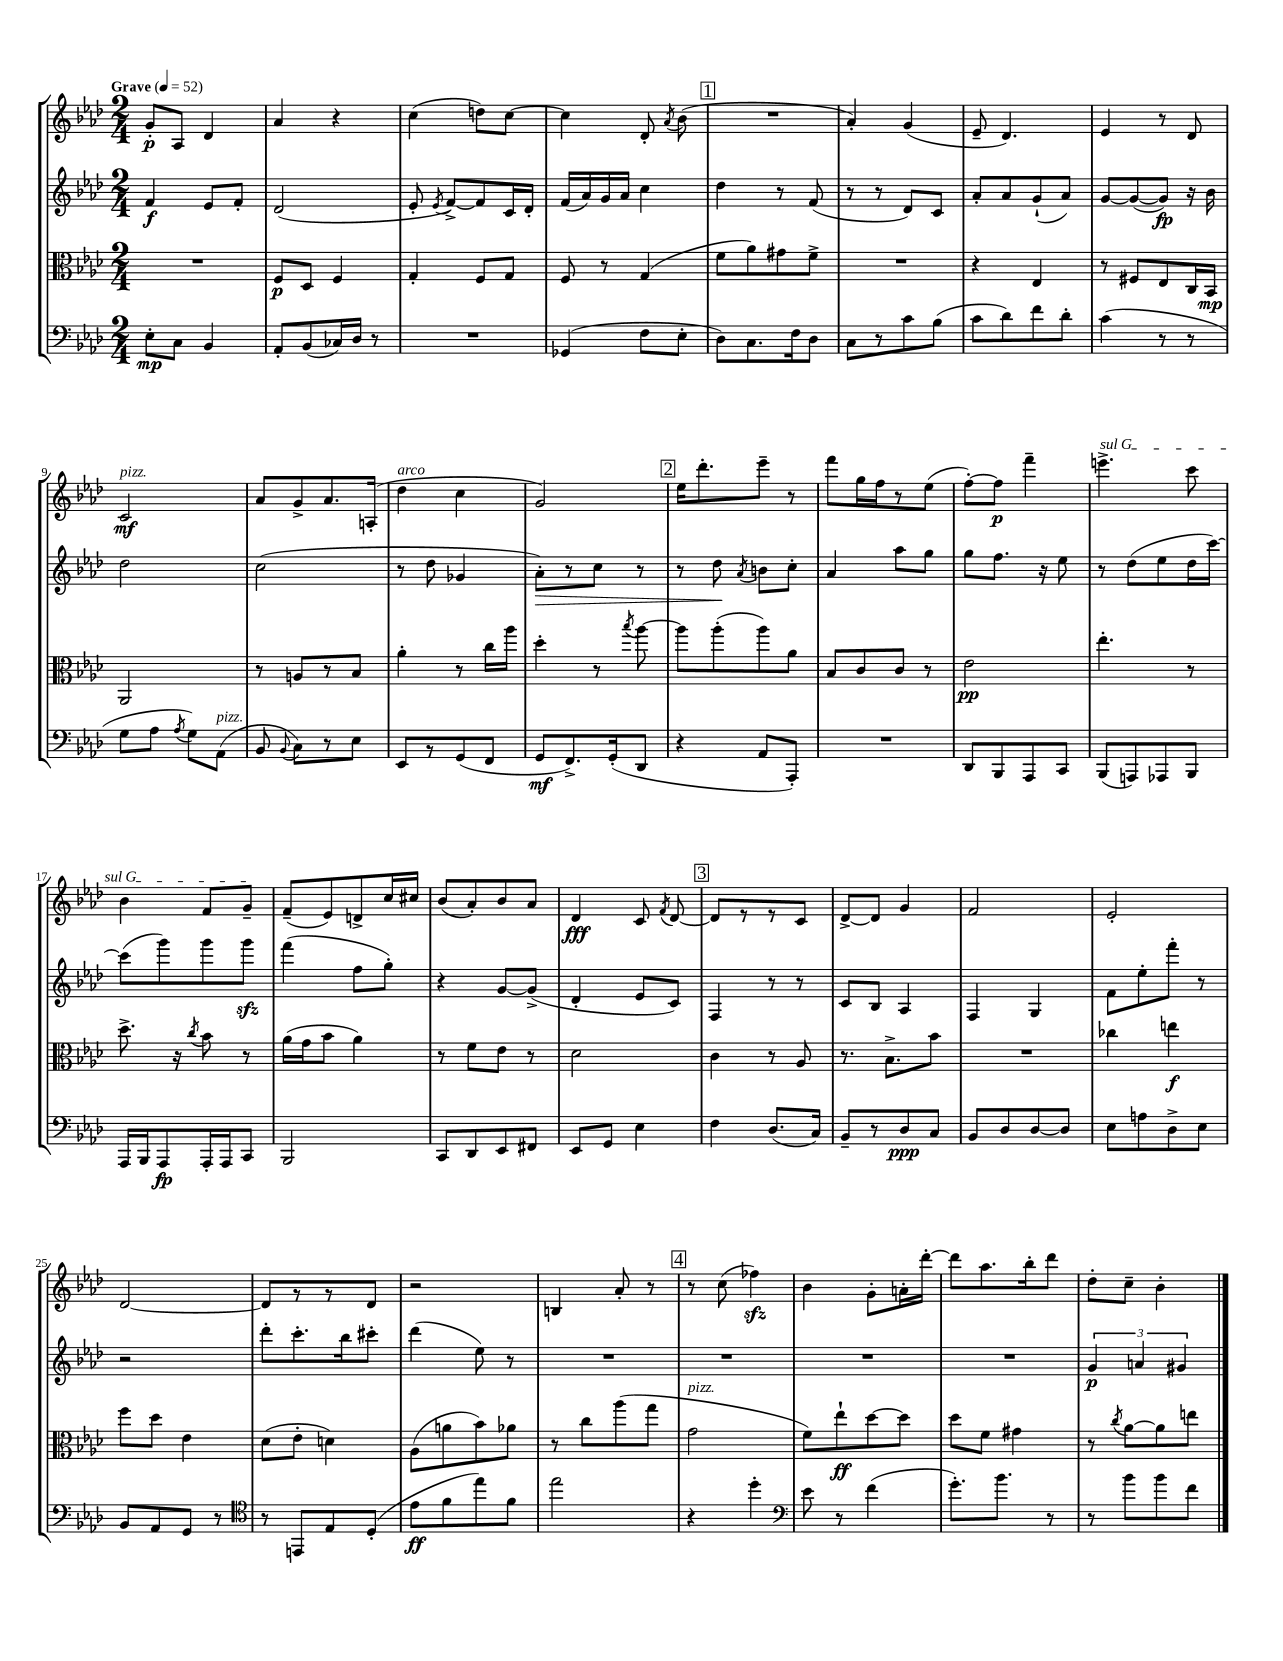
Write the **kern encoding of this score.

**kern	**dynam	**kern	**dynam	**kern	**dynam	**kern	**dynam
*part4	*part4	*part3	*part3	*part2	*part2	*part1	*part1
*staff4	*staff4	*staff3	*staff3	*staff2	*staff2	*staff1	*staff1
*clefF4	*	*clefC3	*	*clefG2	*	*clefG2	*
*k[b-e-a-d-]	*	*k[b-e-a-d-]	*	*k[b-e-a-d-]	*	*k[b-e-a-d-]	*
*M2/4	*	*M2/4	*	*M2/4	*	*M2/4	*
*MM52	*	*MM52	*	*MM52	*	*MM52	*
=1	=1	=1	=1	=1	=1	=1	=1
!	!	!	!	!	!	!LO:TX:a:B:t=Grave	!
8E-'\L	mp	2r	.	4f/	f	8g'/L	p
8C\J	.	.	.	.	.	8A-/J	.
4BB-/	.	.	.	8e-/L	.	4d-/	.
.	.	.	.	8f'/J	.	.	.
=2	=2	=2	=2	=2	=2	=2	=2
8AA-'/L	.	8F/L	p	(2d-/	.	4a-/	.
(8BB-/	.	8D-/J	.	.	.	.	.
16C-X/L)	.	4F/	.	.	.	4r	.
16D-/JJ	.	.	.	.	.	.	.
8r	.	.	.	.	.	.	.
=3	=3	=3	=3	=3	=3	=3	=3
2r	.	4G'/	.	8e-'/	.	(4cc\	.
.	.	.	.	8qe-/	.	.	.
.	.	.	.	[8f^/L)	.	.	.
.	.	8F/L	.	8f/]	.	8ddn\L)	.
.	.	8G/J	.	16c/L	.	[8cc\J	.
.	.	.	.	16d-'/JJ	.	.	.
=4	=4	=4	=4	=4	=4	=4	=4
(4GG-X/	.	8F/	.	(16f/LL	.	4cc\]	.
.	.	.	.	16a-/)	.	.	.
.	.	8r	.	16g/	.	.	.
.	.	.	.	16a-/JJ	.	.	.
8F\L	.	(4G/	.	4cc\	.	8d-'/	.
.	.	.	.	.	.	8qa-/	.
8E-'\J	.	.	.	.	.	(8b-\	.
!!LO:REH:place=s1:t=1
=5	=5	=5	=5	=5	=5	=5	=5
8D-\L)	.	8f\L	.	4dd-\	.	2r	.
8.C\	.	8a-\)	.	.	.	.	.
.	.	8g#X\	.	8r	.	.	.
16F\k	.	.	.	.	.	.	.
8D-\J	.	8f^\J	.	(8f/	.	.	.
=6	=6	=6	=6	=6	=6	=6	=6
8C\L	.	2r	.	8r	.	4a-'/)	.
8r	.	.	.	8r	.	.	.
8c\	.	.	.	8d-/L)	.	(4g/	.
(8B-\J	.	.	.	8c/J	.	.	.
=7	=7	=7	=7	=7	=7	=7	=7
8c\L	.	4r	.	8a-'/L	.	8e-~/	.
8d-\)	.	.	.	8a-/	.	4.d-/)	.
8f\	.	4E-/	.	(8g`/	.	.	.
8d-'\J	.	.	.	8a-/J)	.	.	.
=8	=8	=8	=8	=8	=8	=8	=8
(4c\	.	8r	.	[8g/L	.	4e-/	.
.	.	8F#X/L	.	(8g/_	.	.	.
8r	.	8E-/	.	8g/J])	fp	8r	.
8r	.	16C/L	.	16r	.	8d-/	.
.	.	16BB-/JJ	mp	16b-\	.	.	.
!!LO:LB:g=z
=9	=9	=9	=9	=9	=9	=9	=9
!	!	!	!	!	!	!LO:TX:a:i:t=pizz.	!
8G\L	.	2AA-/	.	2dd-\	.	2c/	mf
8A-\J	.	.	.	.	.	.	.
8qA-/	.	.	.	.	.	.	.
8G\L)	.	.	.	.	.	.	.
!LO:TX:a:i:t=pizz.	!	!	!	!	!	!	!
(8AA-\J	.	.	.	.	.	.	.
=10	=10	=10	=10	=10	=10	=10	=10
8BB-/	.	8r	.	(2cc\	.	8a-/L	.
8qqBB-/	.	.	.	.	.	.	.
8C\L)	.	8An/L	.	.	.	8g^/	.
8r	.	8r	.	.	.	8.a-/	.
8E-\J	.	8B-/J	.	.	.	.	.
.	.	.	.	.	.	(16An'/Jk	.
=11	=11	=11	=11	=11	=11	=11	=11
!	!	!	!	!	!	!LO:TX:a:i:t=arco	!
8EE-/L	.	4a-'\	.	8r	.	4dd-\	.
8r	.	.	.	8dd-\	.	.	.
(8GG/	.	8r	.	4g-X/	.	4cc\	.
8FF/J	.	16cc\LL	.	.	.	.	.
.	.	16aa-\JJ	.	.	.	.	.
=12	=12	=12	=12	=12	=12	=12	=12
!	!	!	!	!	!LO:HP:b	!	!
8GG/L	mf	4dd-'\	.	8a-'\L)	>	2g/)	.
8.FF^/)	.	.	.	8r	.	.	.
.	.	8r	.	8cc\J	.	.	.
(16GG'/k	.	.	.	.	.	.	.
.	.	8qbb-/	.	.	.	.	.
8DD-/J	.	[8aa-\	.	8r	.	.	.
!!LO:REH:place=s1:t=2
=13	=13	=13	=13	=13	=13	=13	=13
4r	.	8aa-\L]	.	8r	.	16ee-\KL	.
.	.	.	.	.	.	8.ddd-'\	.
.	.	(8aa-'\	.	8dd-\	.	.	.
.	.	.	.	8qa-/	.	.	.
8AA-/L	.	8aa-\)	.	8bn\L	]	8eee-~\J	.
8AAA-'/J)	.	8a-\J	.	8cc'\J	.	8r	.
=14	=14	=14	=14	=14	=14	=14	=14
2r	.	8B-/L	.	4a-/	.	8fff\L	.
.	.	8c/	.	.	.	16gg\L	.
.	.	.	.	.	.	16ff\J	.
.	.	8c/J	.	8aa-\L	.	8r	.
.	.	8r	.	8gg\J	.	(8ee-\J	.
=15	=15	=15	=15	=15	=15	=15	=15
8DD-/L	.	2e-\	pp	8gg\L	.	[8ff'\L)	.
8BBB-/	.	.	.	8.ff\J	.	8ff\J]	p
8AAA-/	.	.	.	.	.	4fff~\	.
.	.	.	.	16r	.	.	.
8CC/J	.	.	.	8ee-\	.	.	.
=16	=16	=16	=16	=16	=16	=16	=16
!	!	!	!	!	!	!LO:TX:a:i:t=sul G	!
(8BBB-/L	.	4.ee-'\	.	8r	.	4.eeen^\	.
8AAAn/)	.	.	.	(8dd-\L	.	.	.
8AAA-X/	.	.	.	8ee-\	.	.	.
8BBB-/J	.	8r	.	16dd-\L	.	8ccc\	.
.	.	.	.	[16ccc\JJ)	.	.	.
!!LO:LB:g=z
=17	=17	=17	=17	=17	=17	=17	=17
16AAA-/LL	.	8.dd-^\	.	(8ccc\L]	.	4b-\	.
16BBB-/J	.	.	.	.	.	.	.
8AAA-/	fp	.	.	8ggg\)	.	.	.
.	.	16r	.	.	.	.	.
.	.	8qcc/	.	.	.	.	.
16AAA-'/L	.	8b-\	.	8ggg\	.	8f/L	.
16AAA-/J	.	.	.	.	.	.	.
8CC/J	.	8r	.	8gggzz\J	.	8g~/J	.
=18	=18	=18	=18	=18	=18	=18	=18
2BBB-/	.	(16a-\LL	.	(4fff\	.	(8f~/L	.
.	.	16g\J	.	.	.	.	.
.	.	8b-\J	.	.	.	8e-/)	.
.	.	4a-\)	.	8ff\L	.	8dn^/	.
.	.	.	.	8gg'\J)	.	16cc/L	.
.	.	.	.	.	.	16cc#X/JJ	.
=19	=19	=19	=19	=19	=19	=19	=19
8CC/L	.	8r	.	4r	.	(8b-/L	.
8DD-/	.	8f\L	.	.	.	8a-'/)	.
8EE-/	.	8e-\J	.	[8g/L	.	8b-/	.
8FF#X/J	.	8r	.	(8g^/J]	.	8a-/J	.
=20	=20	=20	=20	=20	=20	=20	=20
8EE-/L	.	2d-\	.	4d-'/	.	4d-/	fff
8GG/J	.	.	.	.	.	.	.
4E-\	.	.	.	8e-/L	.	8c/	.
.	.	.	.	.	.	8qf/	.
.	.	.	.	8c/J)	.	[8d-/	.
!!LO:REH:place=s1:t=3
=21	=21	=21	=21	=21	=21	=21	=21
4F\	.	4c\	.	4F/	.	8d-/L]	.
.	.	.	.	.	.	8r	.
(8.D-/L	.	8r	.	8r	.	8r	.
.	.	8A-/	.	8r	.	8c/J	.
16C/Jk)	.	.	.	.	.	.	.
=22	=22	=22	=22	=22	=22	=22	=22
8BB-~/L	.	8.r	.	8c/L	.	[8d-^/L	.
8r	.	.	.	8B-/J	.	8d-/J]	.
.	.	8.B-^\L	.	.	.	.	.
8D-/	ppp	.	.	4A-/	.	4g/	.
8C/J	.	8b-\J	.	.	.	.	.
=23	=23	=23	=23	=23	=23	=23	=23
8BB-/L	.	2r	.	4F/	.	2f/	.
8D-/	.	.	.	.	.	.	.
[8D-/	.	.	.	4G/	.	.	.
8D-/J]	.	.	.	.	.	.	.
=24	=24	=24	=24	=24	=24	=24	=24
8E-\L	.	4cc-X\	.	8f\L	.	2e-'/	.
8An\	.	.	.	8ee-'\	.	.	.
8D-^\	.	4een\	f	8fff'\J	.	.	.
8E-\J	.	.	.	8r	.	.	.
!!LO:LB:g=z
=25	=25	=25	=25	=25	=25	=25	=25
8BB-/L	.	8ff\L	.	2r	.	[2d-/	.
8AA-/	.	8dd-\J	.	.	.	.	.
8GG/J	.	4e-\	.	.	.	.	.
8r	.	.	.	.	.	.	.
=26	=26	=26	=26	=26	=26	=26	=26
*clefC4	*	*	*	*	*	*	*
8r	.	(8d-\L	.	8ddd-'\L	.	8d-/L]	.
8EEn/L	.	8e-'\J	.	8.ccc'\	.	8r	.
8E-/	.	4dn\)	.	.	.	8r	.
.	.	.	.	16bb-\k	.	.	.
(8D-'/J	.	.	.	8ccc#X'\J	.	8d-/J	.
=27	=27	=27	=27	=27	=27	=27	=27
8e-\L	ff	(8A-\L	.	(4ddd-\	.	2r	.
8f\	.	8an\	.	.	.	.	.
8ee-\)	.	8b-\)	.	8ee-\)	.	.	.
8f\J	.	8a-X\J	.	8r	.	.	.
=28	=28	=28	=28	=28	=28	=28	=28
2ee-\	.	8r	.	2r	.	4Bn/	.
.	.	8cc\L	.	.	.	.	.
.	.	(8aa-\	.	.	.	8a-'/	.
.	.	8gg\J	.	.	.	8r	.
!!LO:REH:place=s1:t=4
=29	=29	=29	=29	=29	=29	=29	=29
!	!	!LO:TX:a:i:t=pizz.	!	!	!	!	!
4r	.	2g\	.	2r	.	8r	.
.	.	.	.	.	.	(8cc\	.
4dd-'\	.	.	.	.	.	4ff-Xzz\)	.
=30	=30	=30	=30	=30	=30	=30	=30
*clefF4	*	*	*	*	*	*	*
8e-\	.	8f\L)	.	2r	.	4b-\	.
8r	.	8ee-`\	ff	.	.	.	.
(4f\	.	[8dd-\	.	.	.	8g'\L	.
.	.	8dd-\J]	.	.	.	16an'\L	.
.	.	.	.	.	.	[16ddd-'\JJ	.
=31	=31	=31	=31	=31	=31	=31	=31
8.g'\L)	.	8dd-\L	.	2r	.	8ddd-\L]	.
.	.	8f\J	.	.	.	8.aa-\	.
8.b-\J	.	.	.	.	.	.	.
.	.	4g#X\	.	.	.	.	.
.	.	.	.	.	.	16bb-'\k	.
8r	.	.	.	.	.	8ddd-\J	.
=32	=32	=32	=32	=32	=32	=32	=32
8r	.	8r	.	6g/	p	8dd-'\L	.
.	.	8qcc/	.	.	.	.	.
8b-\L	.	[8a-\L	.	.	.	8cc~\J	.
.	.	.	.	6an/	.	.	.
8b-\	.	8a-\]	.	.	.	4b-'\	.
.	.	.	.	6g#X/	.	.	.
8f\J	.	8een\J	.	.	.	.	.
==	==	==	==	==	==	==	==
*-	*-	*-	*-	*-	*-	*-	*-
